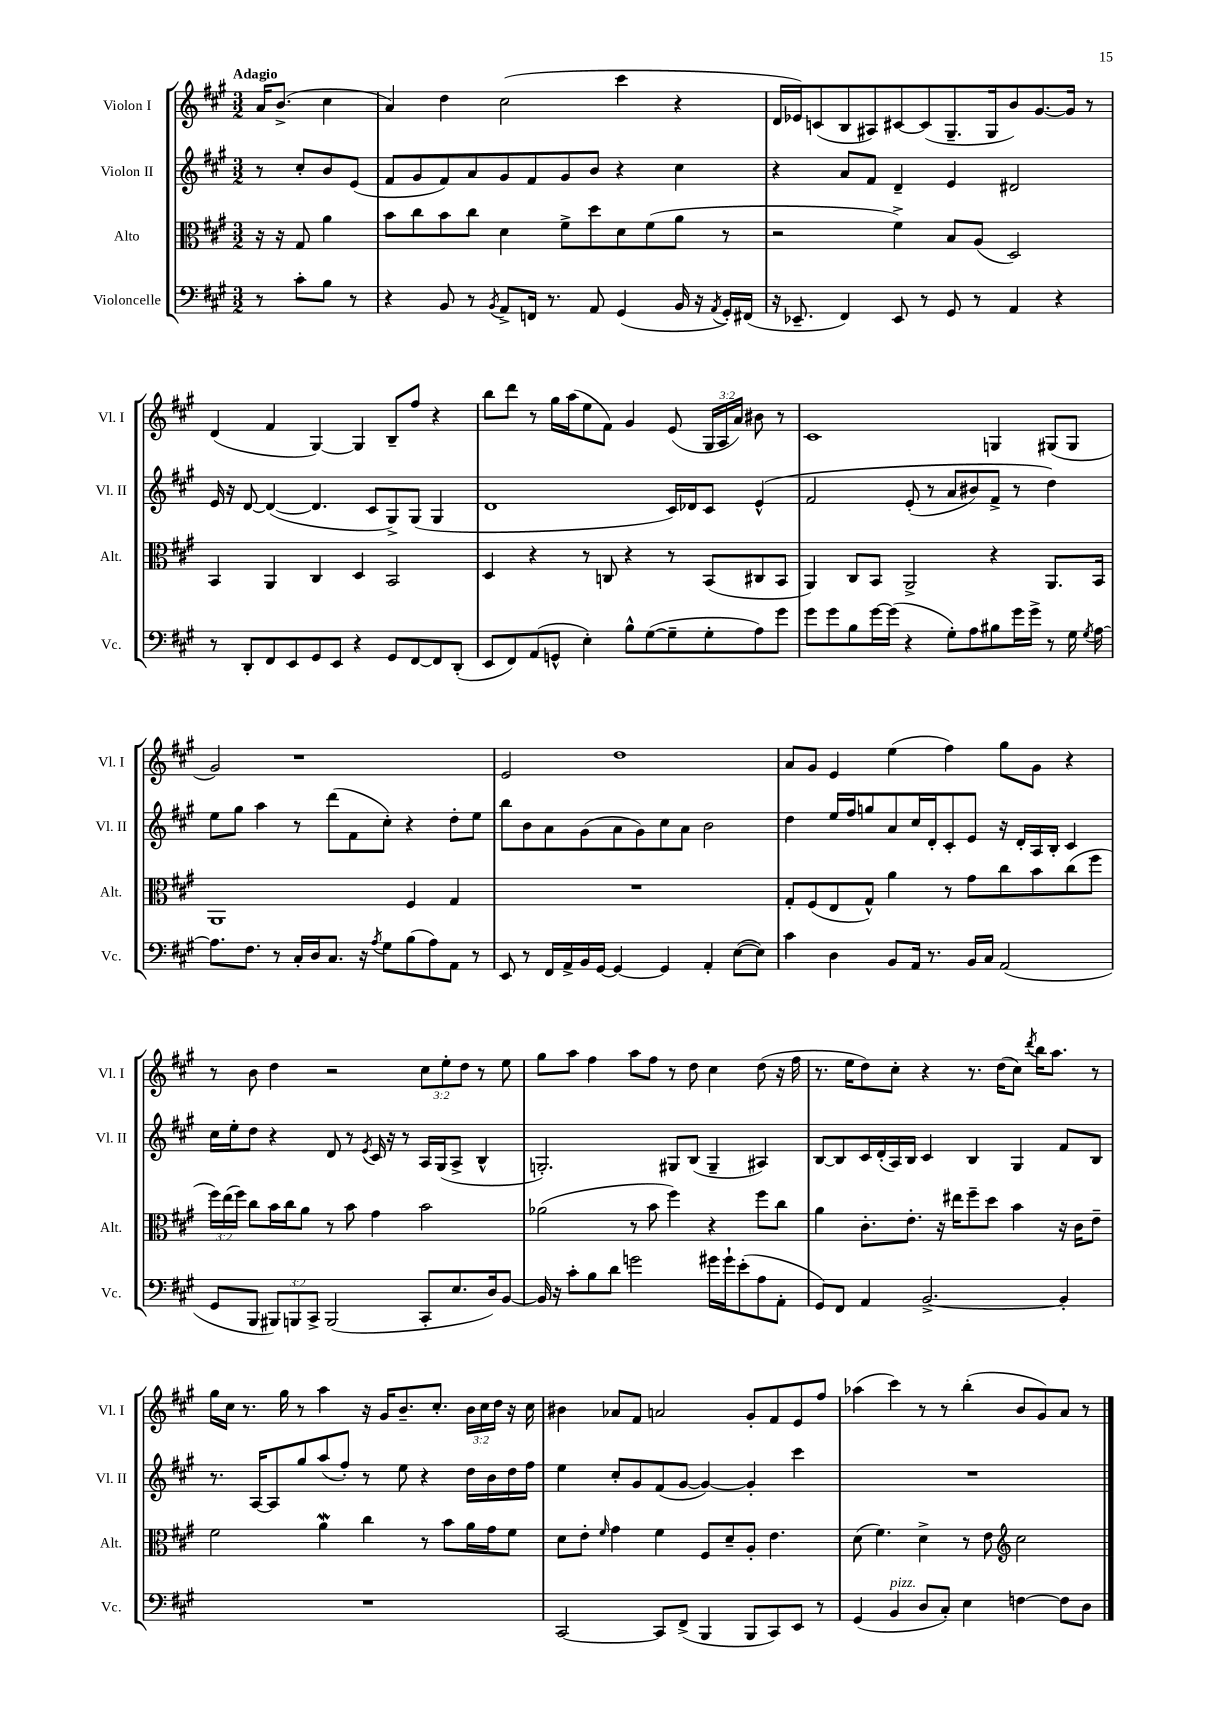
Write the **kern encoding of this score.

**kern	**kern	**kern	**kern
*staff4	*staff3	*staff2	*staff1
*clefF4	*clefC3	*clefG2	*clefG2
*k[f#c#g#]	*k[f#c#g#]	*k[f#c#g#]	*k[f#c#g#]
*M3/2	*M3/2	*M3/2	*M3/2
8r	16r	8r	16a
.	16r	.	(8.b^
8c#'	8G#	8cc#'	.
8B	4a	8b	4cc#
8r	.	(8e	.
=	=	=	=
4r	8b	8f#	4a)
.	8cc#	8g#	.
8BB	8b	8f#)	4dd
8r	8cc#	8a	.
8qBB	.	.	.
8AA^	4d	8g#	(2cc#
16FF	.	8f#	.
8.r	.	.	.
.	8f#^	8g#	.
8AA	8dd	8b	.
(4GG#	8d	4r	4ccc#
.	(8f#	.	.
16BB	8a	4cc#	4r
16r	.	.	.
8qAA	.	.	.
16GG#')	8r	.	.
(16FF#	.	.	.
=	=	=	=
16r	2r	4r	16d
8.EE-~	.	.	16e-)
.	.	.	(8c
4FF#)	.	8a	8B
.	.	8f#	8A#)
8EE-	4f#^)	4d~	[8c#
8r	.	.	(8c#]
8GG#	8B	4e	8.G#~
8r	(8A	.	.
.	.	.	16G#
4AA	2D)	2d#	8b)
.	.	.	[8.g#
4r	.	.	.
.	.	.	16g#]
.	.	.	8r
=	=	=	=
8r	4BB	16e	(4d
.	.	16r	.
8DD'	.	[8d	.
8FF#	4AA	(4d_	4f#
8EE	.	.	.
8GG#	4C#	4.d]	[4G#)
8EE	.	.	.
4r	4D	.	4G#]
.	.	8c#	.
8GG#	2BB	8G#^)	8B~
[8FF#	.	(8G#	8ff#
8FF#]	.	4G#	4r
(8DD'	.	.	.
=	=	=	=
8EE	4D	1d	8bb
8FF#)	.	.	8ddd
(8AA	4r	.	8r
8GG^^	.	.	16gg#
.	.	.	(16aa
4E')	8r	.	8ee
.	8C	.	8f#)
8B^^	4r	.	4g#
([8G#	.	.	.
8G#~]	8r	16c#)	(8e
.	.	16d-	.
8G#'	(8BB	8c#	24G#
.	.	.	24A
.	.	.	24a)
8A)	8C#	&(4e^^	8b#
8g#	8BB	.	8r
=	=	=	=
8g#	4AA)	2f#	1c#
8g#	.	.	.
8B	8C#	.	.
[16g#	8BB	.	.
(16g#]	.	.	.
4r	2AA^	(8e'	.
.	.	8r	.
8G#')	.	8a	.
8A	.	8b#)	.
8B#	4r	8f#^	4G
16g#	.	8r	.
16g#^	.	.	.
8r	8.AA	4dd&)	(8G#
16G#	.	.	8G#
8qG#	.	.	.
[16A	16BB	.	.
=	=	=	=
8.A]	1AA	8ee	2g#)
.	.	8gg#	.
8.F#	.	.	.
.	.	4aa	.
8r	.	.	.
16C#'	.	8r	1r
16D	.	.	.
8.C#	.	(8ddd	.
.	.	8f#	.
16r	.	.	.
8qA	.	.	.
8G#	.	8cc#')	.
(8B	4F#	4r	.
8A)	.	.	.
8AA	4G#	8dd'	.
8r	.	8ee	.
=	=	=	=
8EE	1.r	8bb	2e
8r	.	8b	.
16FF#	.	8a	.
16AA^	.	.	.
16BB	.	(8g#	.
[16GG#	.	.	.
4GG#_	.	8a	1dd
.	.	8g#)	.
4GG#]	.	8cc#	.
.	.	8a	.
4AA'	.	2b	.
([8E	.	.	.
8E])	.	.	.
=	=	=	=
4c#	8G#'	4dd	8a
.	(8F#	.	8g#
4D	8E	16ee	4e
.	.	16ff#	.
.	8G#^^)	8gg	.
8BB	4a	8a	(4ee
16AA	.	16cc#	.
8.r	.	16d'	.
.	8r	8c#'	4ff#)
16BB	8g#	8e	.
16C#	.	.	.
(2AA	8cc#	16r	8gg#
.	.	16d'	.
.	8b	16A	8g#
.	.	16B'	.
.	(8cc#	4c#	4r
.	8ff#	.	.
=	=	=	=
8GG#	24ff#)	16cc#	8r
.	(24ee	.	.
.	.	16ee'	.
.	24ff#)	.	.
8BBB	8cc#	8dd	8b
12BBB#)	16b	4r	4dd
.	16cc#	.	.
12BBB	.	.	.
.	8a	.	.
12CC#^	.	.	.
(2BBB	8r	8d	2r
.	8b	8r	.
.	.	8qe	.
.	4g#	16c#	.
.	.	16r	.
.	.	8r	.
8CC#'	2b	16A	12cc#
.	.	(16G#	.
.	.	.	12ee'
8.E	.	8A^	.
.	.	.	12dd
.	.	4B^^	8r
16D)	.	.	.
[8BB	.	.	8ee
=	=	=	=
16BB]	(2a-	2.G')	8gg#
16r	.	.	.
8c#'	.	.	8aa
8B	.	.	4ff#
8d	.	.	.
2g	8r	.	8aa
.	8b	.	8ff#
.	4ff#)	8G#	8r
.	.	(8B	8dd
16g#	4r	4G#~	4cc#
16g#`	.	.	.
(8e'	.	.	.
8A	8ff#	4A#)	(8dd
8AA'	8cc#	.	16r
.	.	.	16ff#
=	=	=	=
8GG#)	4a	[8B	8.r
8FF#	.	8B]	.
.	.	.	16ee
4AA	8.c#'	16c#	8dd)
.	.	(16d'	.
.	.	16A)	8cc#'
.	8.e'	16B	.
[2.BB^	.	4c#	4r
.	16r	.	.
.	16ee#	.	.
.	8ff#~	4B	8.r
.	8dd	.	.
.	.	.	(16dd
.	4b	4G#	8cc#)
.	.	.	8qddd
.	.	.	16bb
.	.	.	8.aa
4BB']	16r	8f#	.
.	16c#	.	.
.	8e~	8B	8r
=	=	=	=
1.r	2f#	8.r	16gg#
.	.	.	16cc#
.	.	.	8.r
.	.	[16A	.
.	.	8A]	.
.	.	.	16gg#
.	.	8gg#	8r
.	4a	(8aa	4aa
.	.	8ff#')	.
.	4cc#	8r	16r
.	.	.	16g#
.	.	8ee	8.b~
.	8r	4r	.
.	.	.	8.cc#'
.	8b	.	.
.	16a	16dd	24b
.	.	.	24cc#
.	16g#	16b	.
.	.	.	24dd
.	8f#	16dd	16r
.	.	16ff#	16cc#
=	=	=	=
[2CC#	8d	4ee	4b#
.	8e'	.	.
.	16qqf#	.	.
.	4g#	8cc#'	8a-
.	.	8g#	8f#
8CC#]	4f#	(8f#	2a
(8FF#^	.	[8g#	.
4BBB	8F#	4g#_)	.
.	8d~	.	.
8BBB	8A'	4g#']	8g#'
8CC#)	4.e	.	8f#
8EE	.	4ccc#	8e
8r	.	.	8ff#
=	=	=	=
(4GG#	(8d	1.r	(4aa-
.	4.f#)	.	.
4BB	.	.	4ccc#)
8D	4d^	.	8r
8C#')	.	.	8r
4E	8r	.	(4bb'
.	8e	.	.
*	*clefG2	*	*
[4F	2cc#	.	8b
.	.	.	8g#)
8F]	.	.	8a
8D	.	.	8r
==	==	==	==
*-	*-	*-	*-
